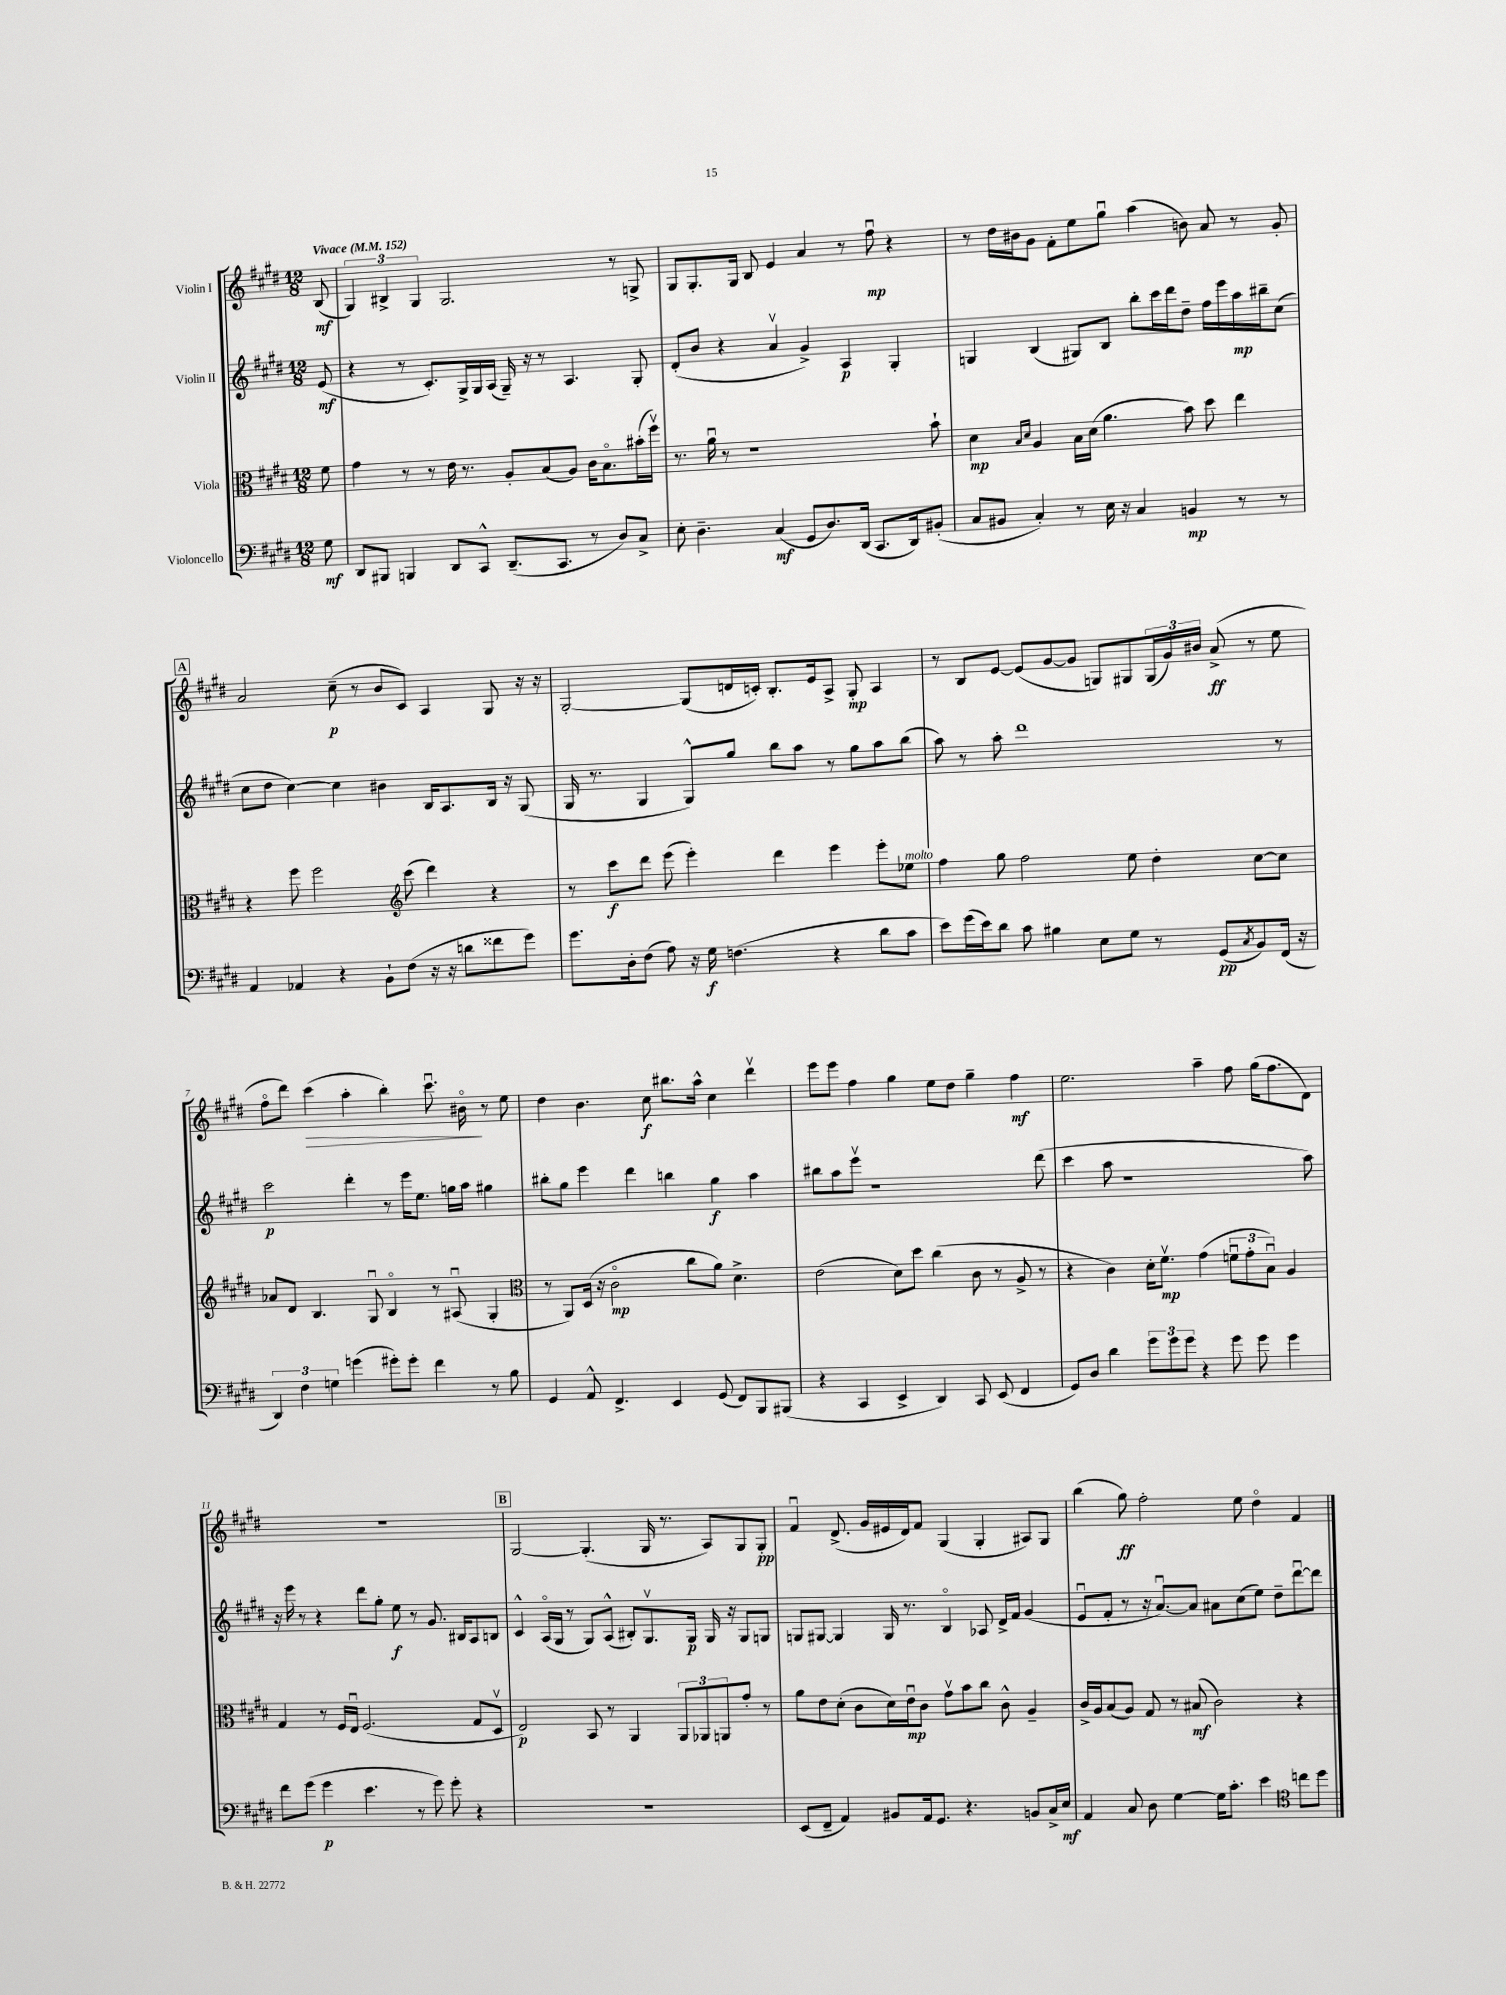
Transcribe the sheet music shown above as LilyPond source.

<<
\new StaffGroup <<
\new Staff = "s0" \with { instrumentName = "Violin I" } {
    \clef treble \key e \major \numericTimeSignature \time 12/8 \partial 8 \tempo "Vivace" 4 = 152
    b8\mf( |
    \tuplet 3/2 { gis4) bis4-> gis4 } gis2. r8 g8-> |
    gis8 gis8.-. gis16 b8 e'4 a'4 r8 fis''8\downbow\mp r4 |
    r8 dis''16 bis'16 gis'8 fis'8-. e''8 gis''8\downbow a''4( b'8) a'8 r8 gis'8-. |
    \mark \markup { \box "A" } a'2 cis''8--\p( r8 b'8 cis'8) a4 gis8 r16 r16 |
    gis2~-. gis8( d'16 c'16-.) b8.-. e'16 a8-> gis8-.\mp a4 |
    r8 b8 e'8~ e'8( gis'8~ gis'8 g8) gis8 \tuplet 3/2 { gis16( gis'16) bis'16 } a'8->\ff( r8 e''8 |
    fis''8\flageolet dis'''8) cis'''4\>( a''4-. b''4-.) cis'''8.\downbow bis'16\flageolet\! r8 e''8 |
    dis''4 b'4. cis''8\f bis''8. a''16-^ cis''4 dis'''4\upbow |
    e'''8 e'''8 fis''4 gis''4 e''8 dis''8 gis''4-- fis''4\mf |
    e''2. a''4-- fis''8 gis''16( fis''8. dis'8) |
    R1. |
    \mark \markup { \box "B" } gis2~ gis4.-.( gis16 r8. a8) gis8 gis8-.\pp |
    fis'4\downbow dis'8.->( gis'16 eis'16 dis'16) fis'8 gis4( gis4-. ais8) gis8 |
    b''4( gis''8\ff) fis''2-. e''8 dis''4\flageolet fis'4 \bar "|." |
}
\new Staff = "s1" \with { instrumentName = "Violin II" } {
    \clef treble \key e \major \numericTimeSignature \time 12/8 \partial 8
    e'8\mf( |
    r4 r8 cis'8.-.) gis16-> gis16 a16( gis16--) r16 r8 a4. gis8-. |
    dis'8-.( b'8 r4 a'4\upbow gis'4->) a4\p gis4-. |
    g4 b4( gis8) b8 b''8-. cis'''16 dis'''16 dis''8-- fis''16 e'''16 a''16\mp bis''16-- cis''8( |
    \mark \markup { \box "A" } cis''8 dis''8 cis''4~) cis''4 bis'4 b16 a8. b16 r16 gis8( |
    gis16 r8. gis4 gis8-^) gis''8 b''8 a''8 r8 gis''8 a''8 b''8( |
    a''8) r8 a''8-. dis'''1 r8 |
    cis'''2\p dis'''4-. r8 e'''16 e''8. g''16 a''16 gis''4 |
    bis''8-. gis''8 e'''4 dis'''4 b''4 gis''4\f a''4 |
    bis''8 a''8 e'''8\upbow r1 dis'''8( |
    cis'''4 a''8 r1 a''8) |
    r16 e'''16 r8 r4 dis'''8 gis''8-. e''8\f r8 gis'8. bis16 a8 b8 |
    \mark \markup { \box "B" } cis'4-^ a16\flageolet( gis16 r8 gis8) a8-^( bis8-.) gis8.\upbow gis16\p gis16 r16 gis8 g8 |
    g8 gis8~ gis4 gis16 r8. b4\flageolet aes8 dis'16-> fis'16 gis'4( |
    e'8\downbow fis'8-. r8 r16 a'8.~\downbow) a'8 ais'8 cis''8( e''8) dis''8-- dis'''8~\downbow dis'''8 \bar "|." |
}
\new Staff = "s2" \with { instrumentName = "Viola" } {
    \clef alto \key e \major \numericTimeSignature \time 12/8 \partial 8
    fis'8 |
    gis'4 r8 r8 e'16 r8. a8-. b8( a8) cis'16 b8.\flageolet bis'16-.( fis''16\upbow) |
    r8. a'16\downbow r8 r1 b'8-! |
    dis'4\mp \grace { b16 dis'16 } a4 b16 dis'16( a'4. b'8) dis''8 e''4 |
    \mark \markup { \box "A" } r4 fis''8 fis''2 \clef treble cis'''8( dis'''4) r4 |
    r8 cis'''8\f dis'''8 e'''8( e'''4-.) dis'''4 e'''4 e'''8-. ees''8^\markup { \italic "molto" } |
    fis''4 gis''8 fis''2 e''8 dis''4-. cis''8~ cis''8 |
    aes'8 dis'8 b4. gis8\downbow b4\flageolet r8 ais8\downbow( gis4-. |
    \clef alto r8 a,8) dis16( r16 cis'2\flageolet\mp cis''8 a'8) dis'4.-> |
    e'2( dis'8) dis''8 cis''4( cis'8 r8 a8-> r8 |
    r4 cis'4) dis'16-. fis'8.\upbow\mp gis'4( \tuplet 3/2 { f'8\downbow gis'8-. b8\downbow) } a4 |
    gis4 r8 fis16 e16\downbow fis2.( gis8 dis8\upbow |
    \mark \markup { \box "B" } e2\p) b,8 r8 a,4 \tuplet 3/2 { a,8 aes,8 a,8 } gis'8-. r8 |
    a'8 e'8 dis'8-.( cis'8 dis'16) e'16\downbow\mp cis'8 gis'8\upbow b'8 cis''8 cis'8-^ a4-- |
    cis'16-> a16 b8( a8) gis8 r8 bis8\mf( cis'2) r4 \bar "|." |
}
\new Staff = "s3" \with { instrumentName = "Violoncello" } {
    \clef bass \key e \major \numericTimeSignature \time 12/8 \partial 8
    gis8\mf |
    dis,8 bis,,8 b,,4 dis,8 cis,8-^ dis,8.--( cis,8. r8 dis8) cis8-> |
    e8-. dis4.-- cis4\mf( gis,8 dis8.) dis,16( cis,8. dis,16) bis,8-.( |
    cis8 bis,8 cis4-.) r8 e16 r16 cis4 b,4\mp r8 r8 |
    \mark \markup { \box "A" } a,4 aes,4 r4 b,8-! fis8( r16 r16 d'8 fisis'8 gis'8) |
    gis'8. dis16-. fis8( a8) r16 gis16\f f4.( r4 dis'8 cis'8 |
    e'8) gis'16( e'16) dis'8 cis'8 bis4 e8 gis8 r8 gis,8\pp( \acciaccatura { cis8 } b,8) fis,16( r16 |
    \tuplet 3/2 { dis,4) fis4 g4 } g'4( gis'8-.) gis'8-. fis'4 r8 b8 |
    gis,4 a,8-^ fis,4.-> e,4 gis,8( fis,8) b,,8 bis,,8( |
    r4 cis,4 e,4-> dis,4) cis,8 e,8( fis,4 |
    gis,8) dis8 dis'4 \tuplet 3/2 { gis'8 gis'8 gis'8 } r4 gis'8 gis'8 gis'4 |
    fis'8 gis'8( gis'4\p e'4. r8 gis'8) gis'8-. r4 |
    \mark \markup { \box "B" } R1. |
    e,8( fis,8-- a,4) bis,8 a,16 gis,8. r4. b,8 cis16-> e16\mf |
    a,4 cis8 dis8 gis4~ gis16 cis'8.-. e'4 \clef tenor c''8 dis''8 \bar "|." |
}
>>
>>
